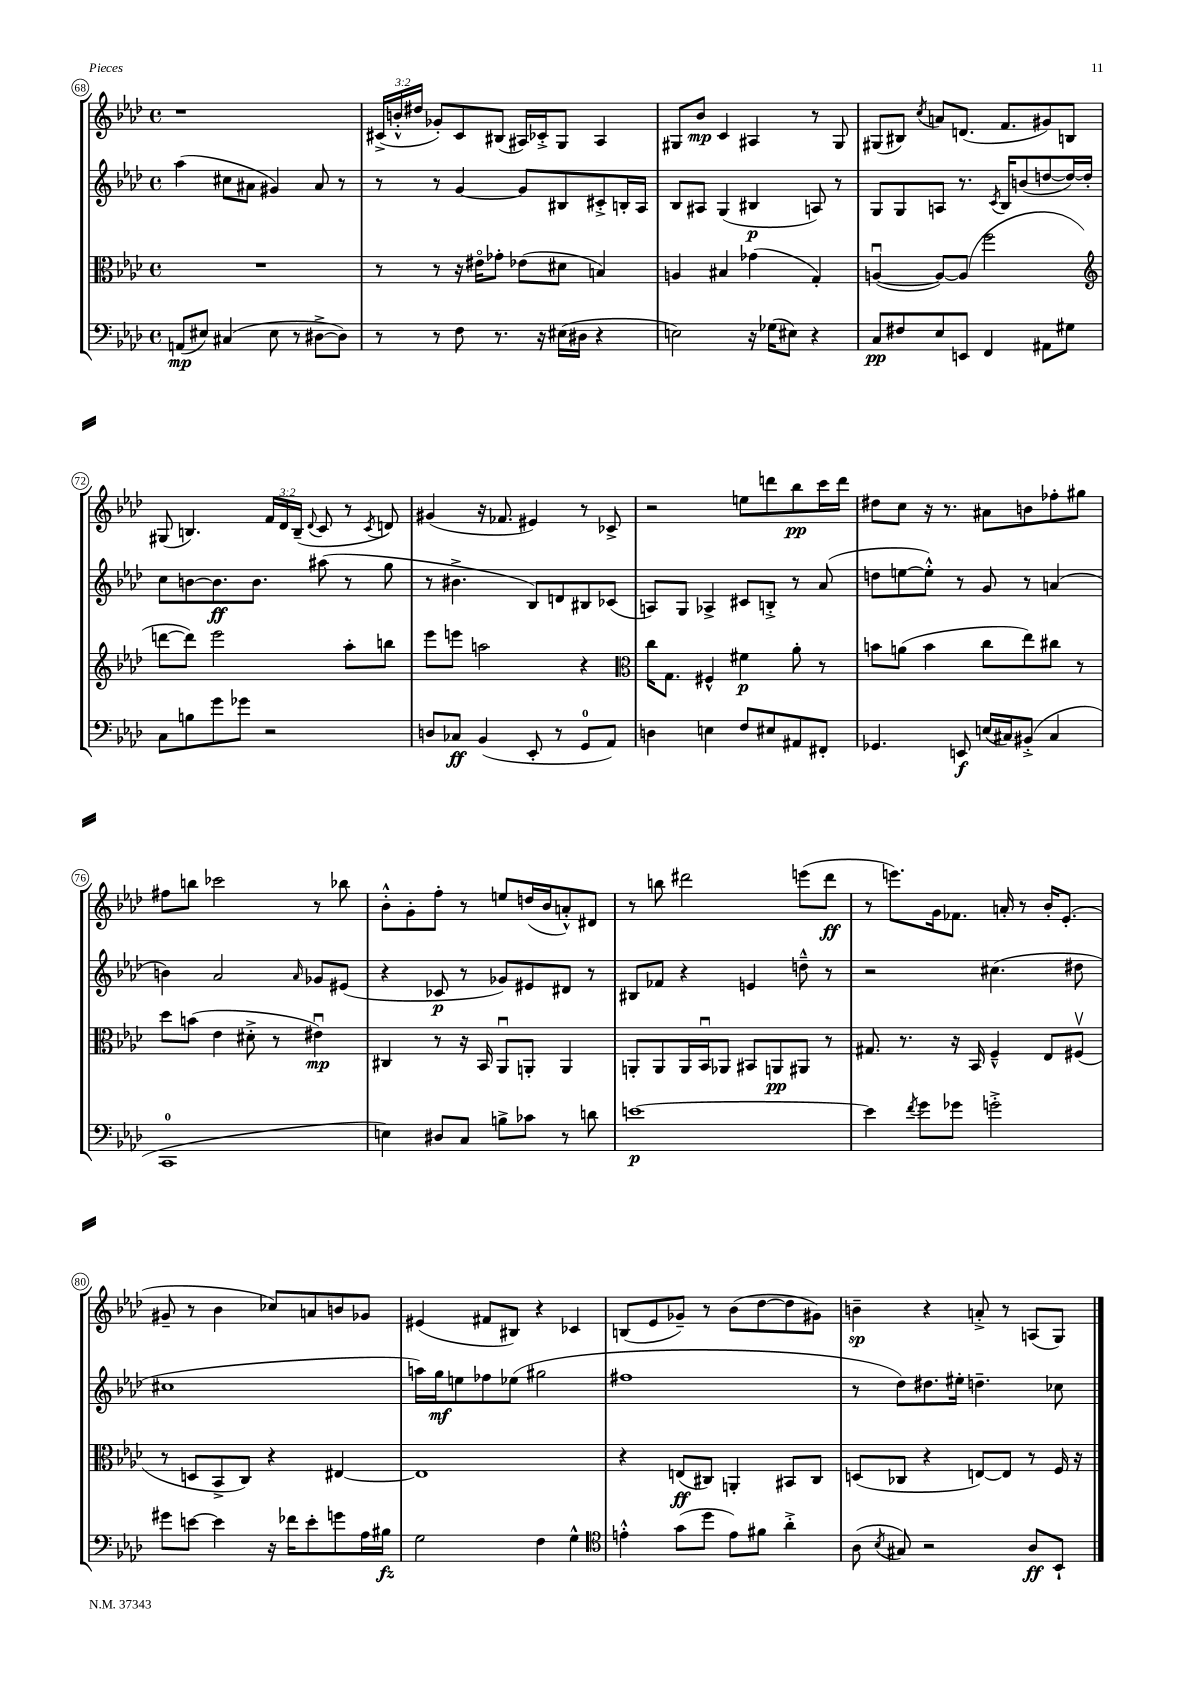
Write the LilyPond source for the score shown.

<<
\new StaffGroup <<
\new Staff = "s0" {
    \clef treble \key aes \major \defaultTimeSignature \time 4/4 \override Staff.TupletNumber.text = #tuplet-number::calc-fraction-text
    \autoBeamOff r1 |
    \tuplet 3/2 { cis'16[->( b'16-.-^ dis''16] } ges'8[-.) cis'8 bis8]( ais16[) ces'16-.-> g8] ais4 |
    gis8[ bes'8]\mp c'4 ais4 r8 gis8 |
    gis8[( bis8]) \acciaccatura { c''8 } a'8[ d'8.]( f'8.[ gis'8) b8] |
    gis8( b4.) \tuplet 3/2 { f'16[ des'16 b16]--( } \appoggiatura { des'8 } c'8 r8 \acciaccatura { c'8 } d'8) |
    gis'4( r16 fes'8. eis'4) r8 ces'8-> |
    r2 e''8[ d'''8 bes''8\pp c'''16 d'''16] |
    dis''8[ c''8] r16 r8. ais'8[ b'8 fes''8-. gis''8] |
    fis''8[ b''8] ces'''2 r8 bes''8 |
    bes'8[-.-^ g'8-. f''8]-. r8 e''8[ d''16( bes'16 a'8-.-^) dis'8] |
    r8 b''8 dis'''2 e'''8[( dis'''8]\ff |
    r8 e'''8.[) g'16 fes'8.] a'16-. r8 bes'16[-. ees'8.]-.( |
    gis'8-- r8 bes'4 ces''8[) a'8 b'8 ges'8] |
    eis'4( fis'8[ bis8]) r4 ces'4 |
    b8[( ees'8 ges'8]--) r8 bes'8[( des''8~ des''8 gis'8]) |
    b'4--\sp r4 a'8-.-> r8 a8[( g8]) \bar "|." |
}
\new Staff = "s1" {
    \clef treble \key aes \major \defaultTimeSignature \time 4/4
    \autoBeamOff aes''4( cis''8[ ais'8] gis'4) ais'8 r8 |
    r8 r8 g'4~ g'8[ bis8 cis'8-.-> b16-. aes16] |
    bes8[ ais8] g4( bis4\p a8) r8 |
    g8[ g8 a8] r8. \acciaccatura { c'8 } bes16[ b'8( d''8~ d''16~) d''16]-. |
    c''8[ b'8~ b'8.\ff b'8.] ais''8( r8 g''8 |
    r8 bis'4.-> bes8[) d'8 bis8 ces'8]( |
    a8[) g8] aes4-> cis'8[ b8]-.-> r8 aes'8( |
    d''8[ e''8~ e''8]-.-^) r8 g'8 r8 a'4( |
    b'4) aes'2 \grace { aes'16 } ges'8[ eis'8]( |
    r4 ces'8\p r8 ges'8[) eis'8 dis'8] r8 |
    bis8[ fes'8] r4 e'4 d''8---^ r8 |
    r2 cis''4.( dis''8 |
    cis''1 |
    a''16[) g''16\mf e''8 fes''8 ees''8]( gis''2 |
    fis''1 |
    r8 des''8[) dis''8. eis''16]-. d''4.-- ces''8 \bar "|." |
}
\new Staff = "s2" {
    \clef alto \key aes \major \defaultTimeSignature \time 4/4
    \autoBeamOff R1 |
    r8 r8 r16 eis'16[\flageolet ges'8]-. ees'8[( dis'8] b4) |
    a4 bis4 ges'4( g4-.) |
    a4~\downbow( a8[~) a8]( f''2 |
    \clef treble d'''8[~ d'''8]) ees'''2 aes''8[-. b''8] |
    ees'''8[ e'''8] a''2 r4 |
    \clef alto c''16[ g8.] fis4-^ fis'4\p aes'8-. r8 |
    b'8[ a'8]( b'4 c''8[ ees''8) cis''8] r8 |
    des''8[ b'8]( ees'4 dis'8-.-> r8 eis'4\downbow\mp) |
    cis4 r8 r16 bes,16 aes,8[\downbow a,8]-. a,4 |
    a,8[-. a,8 a,16 bes,16\downbow aes,8] bis,8[ a,8\pp ais,8] r8 |
    gis8. r8. r16 bes,16 f4---^ ees8[ fis8]\upbow( |
    r8 d8[ bes,8-> c8]) r4 eis4~ |
    eis1 |
    r4 e8[\ff( cis8]) a,4-. bis,8[ cis8] |
    d8[( ces8] r4 e8[~) e8] r8 f16 r16 \bar "|." |
}
\new Staff = "s3" {
    \clef bass \key aes \major \defaultTimeSignature \time 4/4
    \autoBeamOff a,8[\mp( eis8]) cis4( eis8 r8 dis8[~-> dis8]) |
    r8 r8 f8 r8. r16 eis16[( dis16] r4 |
    e2) r16 ges16[( eis8]) r4 |
    c8[\pp fis8 ees8 e,8] f,4 ais,8[ gis8] |
    c8[ b8 g'8 ges'8] r2 |
    d8[ ces8]\ff bes,4( ees,8-. r8 g,8[-0 aes,8]) |
    d4 e4 f8[ eis8 ais,8 fis,8]-. |
    ges,4. e,8\f e16[( cis16) bis,8]-.->( cis4 |
    c,1-0 |
    e4) dis8[ c8] b8[-> ces'8] r8 d'8 |
    e'1~\p |
    e'4 \acciaccatura { f'8 } g'8[ ges'8] g'2-.-> |
    gis'8[ e'8]~ e'4 r16 fes'16[ e'8-. g'8 aes16 bis16]\fz |
    g2 f4 g4-^ |
    \clef tenor e'4-.-^ g'8[( des''8] e'8[) fis'8] aes'4-.-> |
    aes8( \acciaccatura { bes8 } gis8) r2 aes8[\ff bes,8]-! \bar "|." |
}
>>
>>
\layout { \context { \Score currentBarNumber = #68 \override BarNumber.stencil = #(make-stencil-circler 0.1 0.3 ly:text-interface::print) } }
